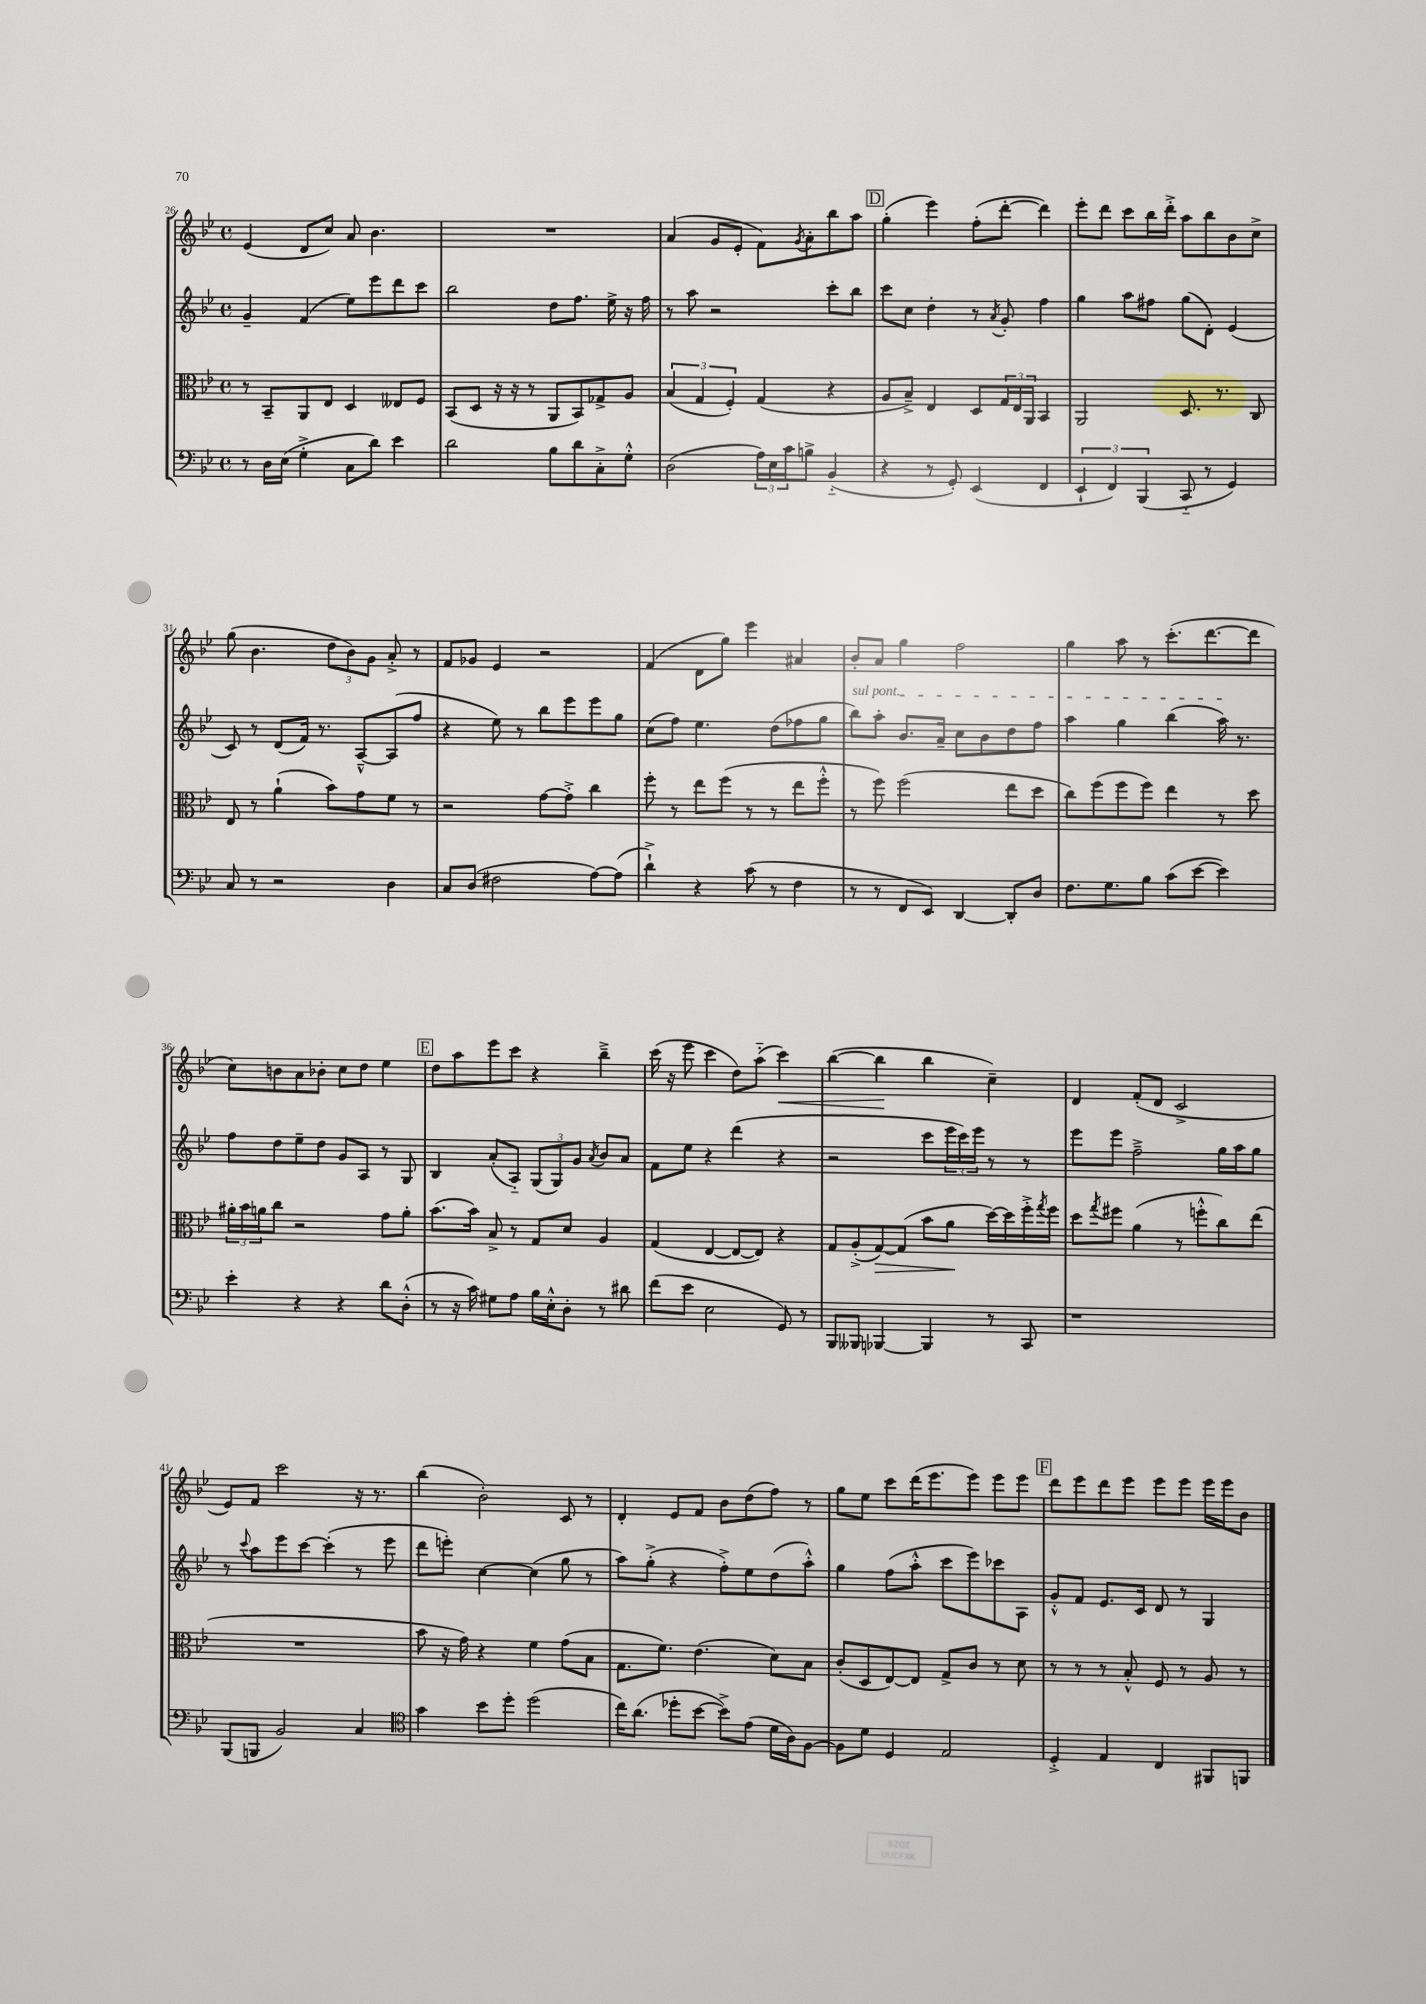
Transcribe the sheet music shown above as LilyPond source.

<<
\new StaffGroup <<
\new Staff = "s0" {
    \clef treble \key bes \major \defaultTimeSignature \time 4/4
    ees'4( d'8 c''8) a'8 bes'4. |
    R1 |
    a'4( g'8 ees'8-. f'8) \acciaccatura { g'8 } a'8-. bes''8 a''8 |
    \mark \markup { \box "D" } g''4-.( ees'''4) f''8-.( d'''8~-. d'''4) |
    ees'''8-. d'''8 c'''8 bes''16 d'''16-.-> a''8 bes''8 bes'8 c''8-> |
    g''8( bes'4. \tuplet 3/2 { d''8 bes'8) g'8 } a'8-.-> r8 |
    f'8 ges'8 ees'4 r2 |
    f'4( d'8 g''8) ees'''4 ais'4 |
    bes'8-. a'8 g''4 f''2 |
    g''4 a''8 r8 c'''8.-.( d'''8.~ d'''8 |
    c''8) b'8 a'8 bes'8-. c''8 d''8 ees''4 |
    \mark \markup { \box "E" } d''8 a''8 ees'''8 c'''8 r4 bes''4---> |
    c'''16( r16 ees'''8 c'''4 d''8) a''8-_( c'''4\<) |
    bes''4~( bes''4\! bes''4 c''4--) |
    d'4 f'8-.( d'8 c'2-> |
    ees'8) f'8 c'''2 r16 r8. |
    bes''4( bes'2-.) c'8 r8 |
    d'4-. ees'8 f'8 bes'8 d''8( f''8) r8 |
    g''8 ees''8 c'''8 d'''16( ees'''8. ees'''8) ees'''8 ees'''8 |
    \mark \markup { \box "F" } d'''8 ees'''8 d'''8 ees'''8 ees'''8 ees'''8 ees'''16 ees'''16 bes'8 \bar "|." |
}
\new Staff = "s1" {
    \clef treble \key bes \major \defaultTimeSignature \time 4/4
    g'4-- f'4( ees''8) ees'''8 d'''8 c'''8 |
    bes''2 d''8 f''8. ees''16-> r16 f''16 |
    r8 a''8 r2 c'''8-. bes''8 |
    \mark \markup { \box "D" } c'''8 c''8 d''4-. r8 \acciaccatura { a'8 } g'8-. f''4 |
    g''4 a''8 fis''8 g''8( d'8-.) ees'4( |
    c'8) r8 d'8( f'16) r8. a8~---^ a8( f''8 |
    r4 ees''8) r8 bes''8 ees'''8 ees'''8 g''8 |
    c''8( f''8) ees''4. d''8( fes''8 g''8 |
    \once \override TextSpanner.bound-details.left.text = \markup { \italic "sul pont." } bes''8\startTextSpan) a''8-. bes'8. a'16-- c''8 bes'8 d''8 f''8 |
    a''4 g''4 bes''4( a''16\stopTextSpan) r8. |
    f''8 d''8 ees''8-- d''8 g'8 a8 r8 g8 |
    \mark \markup { \box "E" } bes4 a'8-.( a8-_) \tuplet 3/2 { g8( g8) g'8 } \acciaccatura { a'8 } bes'8 a'8 |
    f'8 ees''8 r4 d'''4( r4 |
    r2 c'''8 \tuplet 3/2 { ees'''16 c'''16) ees'''16 } r8 r8 |
    ees'''8 ees'''8 f''2---> g''16 a''16 g''8 |
    r8 \appoggiatura { c'''8 } a''8 ees'''8 c'''8~ c'''4-.( r8 ees'''8 |
    d'''8 e'''8-.) c''4~ c''4( g''8 r8 |
    a''8) g''8-.->( r4 f''8-.->) ees''8 d''8( a''8-.-^) |
    g''4 f''8( a''8-.-^ c'''8 ees'''8) ces'''8 a8 |
    \mark \markup { \box "F" } g'8-.-^ f'8 ees'8. c'16 d'8 r8 g4 \bar "|." |
}
\new Staff = "s2" {
    \clef alto \key bes \major \defaultTimeSignature \time 4/4
    r8 bes,8-- a,8 ees8 d4 eeses8 f8 |
    bes,8( d8 r16 r16 r8 a,8 bes,8) ges8-> a8 |
    \tuplet 3/2 { bes4( g4 f4-.) } g4( r4 |
    \mark \markup { \box "D" } a8 bes8--->) ees4 d8 \tuplet 3/2 { g16 ees16 a,16 } bes,4 |
    a,2 d8. r8. c8 |
    ees8 r8 a'4-!( bes'8) g'8 f'8 r8 |
    r2 g'8~ g'8-.-> c''4 |
    f''8-. r8 ees''8 f''8( r8 r8 ees''8 f''8-.-^ |
    r8 f''8) f''2( ees''8 d''8 |
    c''8) f''8( f''8 f''8) ees''4 r8 d''8 |
    \tuplet 3/2 { ais'16-. bes'16 a'16 } c''8 r2 g'8 a'8-. |
    \mark \markup { \box "E" } bes'8.( bes'16) bes8-> r8 g8 d'8 a4 |
    g4( ees4~ ees8~ ees8) r4 |
    g8 a8-.->( g8~\>) g8( bes'8 a'8\! d''16~) d''16 f''16-.-> \acciaccatura { g''8 } f''16 |
    d''8 \acciaccatura { g''8 } fis''8 a'4( r8 f''8-.-^ c''8) ees''8( |
    R1 |
    bes'8 r16 g'16) r4 f'4 g'8( bes8 |
    g8. f'8.) ees'4.( d'8) bes8 |
    c'8-.( d8 ees8~) ees8 g8-> c'8 r8 d'8 |
    \mark \markup { \box "F" } r8 r8 r8 bes8-.-^ f8 r8 a8 r8 \bar "|." |
}
\new Staff = "s3" {
    \clef bass \key bes \major \defaultTimeSignature \time 4/4
    r8 d16 ees16( g4-.-> c8 d'8) ees'4 |
    d'2 bes8 d'8 c8-.-> g8-.-^ |
    d2( \tuplet 3/2 { a16) ees16 c'16 } b8-> bes,4-_( |
    \mark \markup { \box "D" } r4 r8 g,8-.) ees,4( f,4 |
    \tuplet 3/2 { ees,4-! f,4) bes,,4( } c,8-_ r8 g,4) |
    c8 r8 r2 d4 |
    c8 d8( fis2 a8~) a8( |
    d'4-!->) r4 c'8( r8 f4 |
    r8 r8 f,8 ees,8) d,4~ d,8-. d8 |
    f8. g8. bes8 c'8( ees'8~ ees'4) |
    ees'4-. r4 r4 d'8 d8-.-^( |
    \mark \markup { \box "E" } r8 r16 c'16) gis8 a8 bes16 ees16-.-^ d8-. r8 dis'8 |
    f'8( ees'8 ees2 g,8) r8 |
    bes,,8 beses,,8 bes,,4~ bes,,4 r8 c,8 |
    r1 |
    bes,,8( b,,8 bes,2) c4 |
    \clef tenor g'4 bes'8 d''8-. d''2( |
    c''16) a'8.( des''8-. bes'8~ bes'8->) ees'8( d'16 a16) f8~ |
    f8 d'8 d4 ees2 |
    \mark \markup { \box "F" } d4-.-> ees4 c4 fis,8 f,8 \bar "|." |
}
>>
>>
\layout { \context { \Score currentBarNumber = #26 } }
